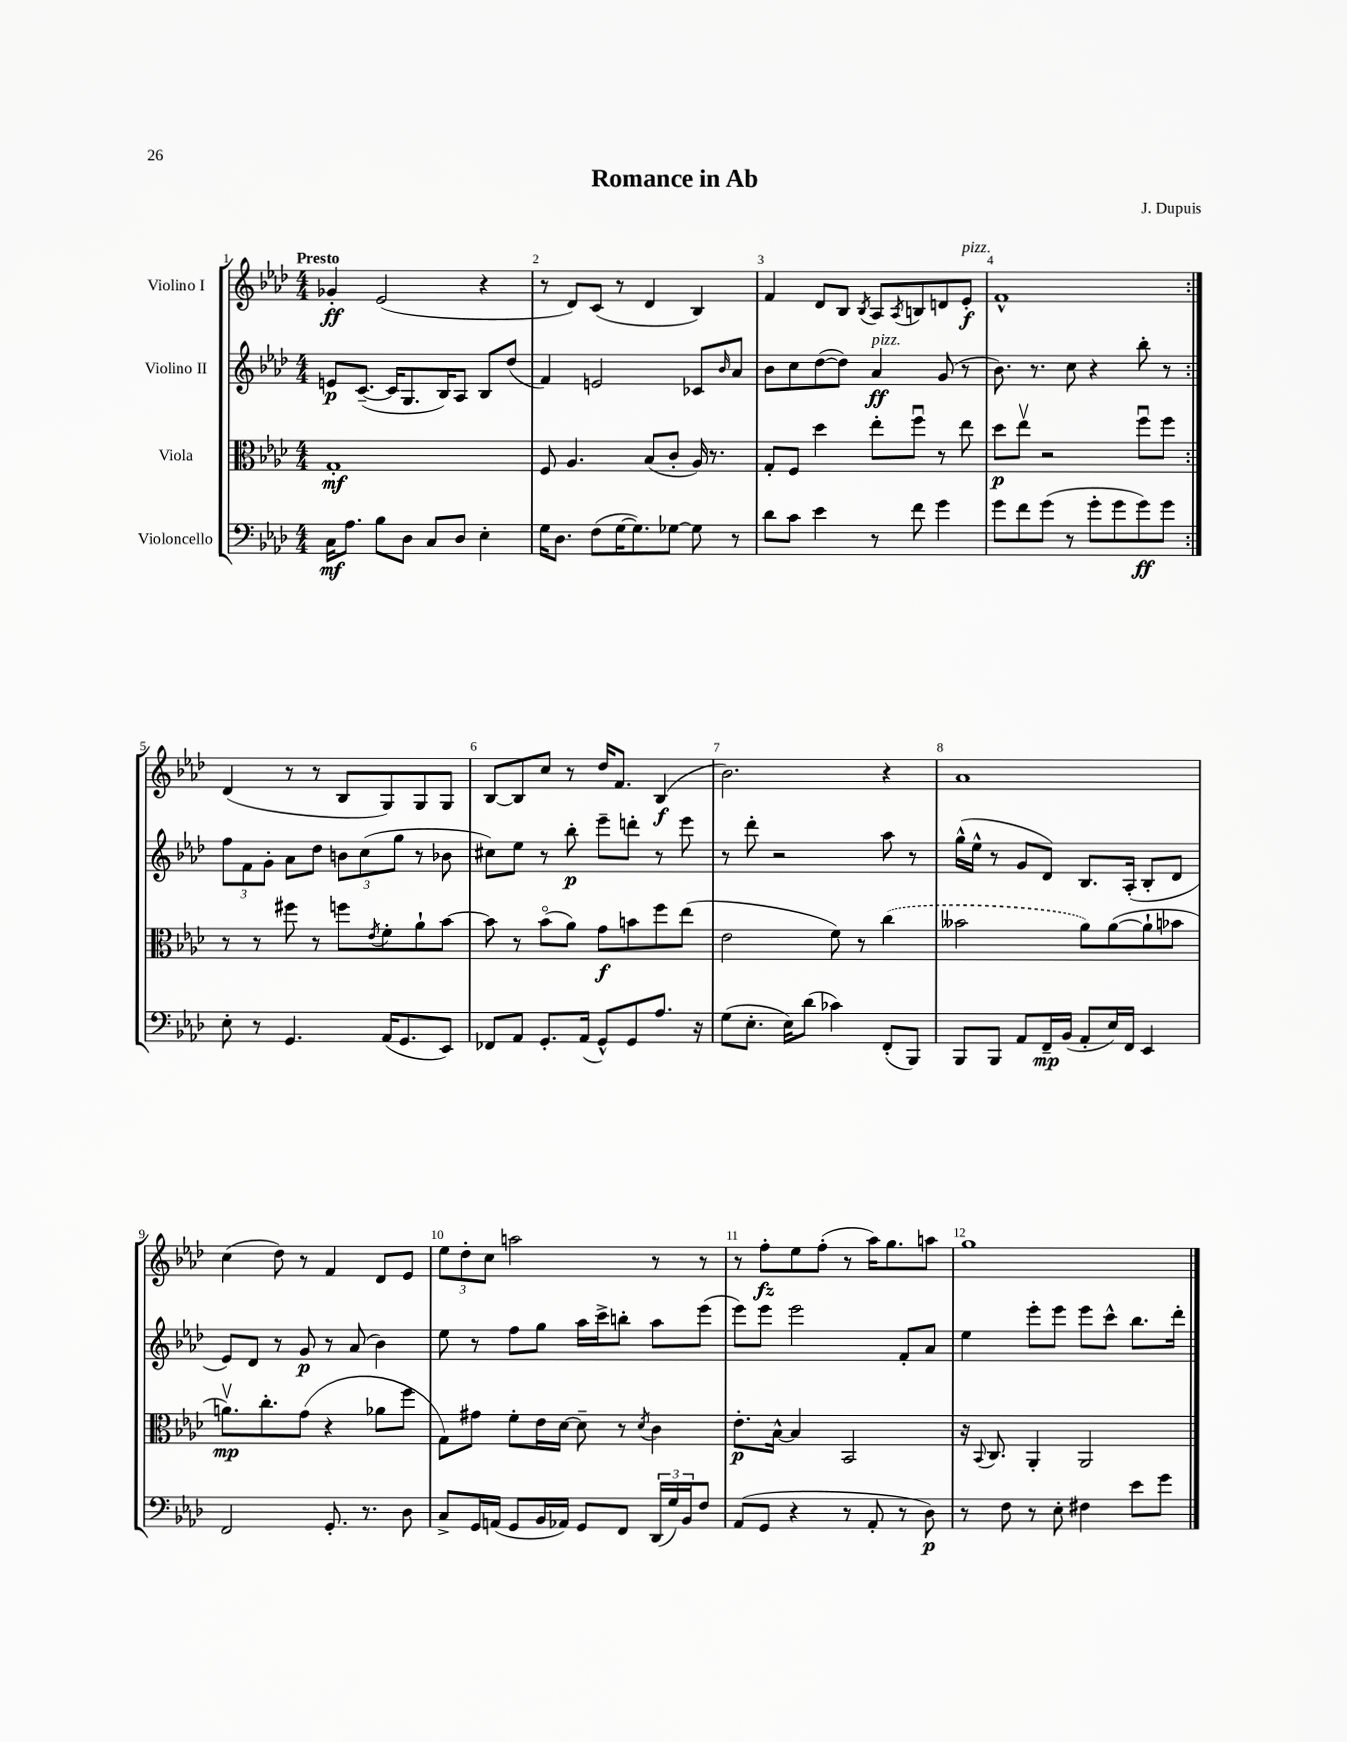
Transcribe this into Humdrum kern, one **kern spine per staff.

**kern	**dynam	**kern	**dynam	**kern	**dynam	**kern	**dynam
*part4	*part4	*part3	*part3	*part2	*part2	*part1	*part1
*staff4	*staff4	*staff3	*staff3	*staff2	*staff2	*staff1	*staff1
*I"Violoncello	*	*I"Viola	*	*I"Violino II	*	*I"Violino I	*
*clefF4	*	*clefC3	*	*clefG2	*	*clefG2	*
*k[b-e-a-d-]	*	*k[b-e-a-d-]	*	*k[b-e-a-d-]	*	*k[b-e-a-d-]	*
*M4/4	*	*M4/4	*	*M4/4	*	*M4/4	*
=1	=1	=1	=1	=1	=1	=1	=1
!	!	!	!	!	!	!LO:TX:a:B:t=Presto	!
16C\KL	mf	1G'	mf	8en/L	p	4g-X'/	ff
8.A-\J	.	.	.	.	.	.	.
.	.	.	.	([8.c~/J	.	.	.
8B-\L	.	.	.	.	.	(2e-/	.
.	.	.	.	16c/KL]	.	.	.
8D-\J	.	.	.	8.G/	.	.	.
8C/L	.	.	.	.	.	.	.
.	.	.	.	16B-/K)	.	.	.
8D-/J	.	.	.	8A-/J	.	.	.
4E-'\	.	.	.	8B-/L	.	4r	.
.	.	.	.	(8dd-/J	.	.	.
=2	=2	=2	=2	=2	=2	=2	=2
16G\KL	.	8F/	.	4f/)	.	8r	.
8.D-\J	.	.	.	.	.	.	.
.	.	4.A-/	.	.	.	8d-/L)	.
(8F\L	.	.	.	2en/	.	(8c/J	.
[16G\K	.	.	.	.	.	8r	.
8.G\])	.	.	.	.	.	.	.
.	.	(8B-/L	.	.	.	4d-/	.
[8G-X\J	.	8c'/J	.	.	.	.	.
8G-\]	.	16A-/)	.	8c-X/L	.	4B-/)	.
.	.	8.r	.	.	.	.	.
.	.	.	.	16qqb-/	.	.	.
8r	.	.	.	8a-/J	.	.	.
=3	=3	=3	=3	=3	=3	=3	=3
8d-\L	.	8G'/L	.	8b-\L	.	4f/	.
8c\J	.	8F/J	.	8cc\	.	.	.
4e-\	.	4dd-\	.	([8dd-\	.	8d-/L	.
.	.	.	.	8dd-\J])	.	8B-/J	.
.	.	.	.	.	.	8qB-/	.
!	!	!	!	!LO:TX:a:i:t=pizz.	!	!	!
8r	.	8ee-'\L	.	4a-/	ff	8A-/L	.
.	.	.	.	.	.	8qA-/	.
8f\	.	8ffu\J	.	.	.	8Bn/	.
4g\	.	8r	.	(8g/	.	8dn/	.
!	!	!	!	!	!	!LO:TX:a:i:t=pizz.	!
.	.	8ee-\	.	8r	.	8e-'/J	f
=4	=4	=4	=4	=4	=4	=4	=4
8g\L	.	8dd-\L	p	8.b-\)	.	1f^^	.
8f\	.	8ee-v\J	.	.	.	.	.
.	.	.	.	8.r	.	.	.
(8g\J	.	2r	.	.	.	.	.
8r	.	.	.	8cc\	.	.	.
8g'\L	.	.	.	4r	.	.	.
8g\	.	.	.	.	.	.	.
8g\)	ff	8ffu\L	.	8bb-'\	.	.	.
8g\J	.	8ff\J	.	8r	.	.	.
!!LO:LB:g=z
=5:|!	=5:|!	=5:|!	=5:|!	=5:|!	=5:|!	=5:|!	=5:|!
8E-'\	.	8r	.	12ff\L	.	(4d-/	.
.	.	.	.	12f\	.	.	.
8r	.	8r	.	.	.	.	.
.	.	.	.	12g'\J	.	.	.
4.GG/	.	8ff#X\	.	8a-\L	.	8r	.
.	.	8r	.	8dd-\J	.	8r	.
.	.	8ffn\L	.	12bn\L	.	8B-/L	.
.	.	.	.	(12cc\	.	.	.
.	.	8qe-/	.	.	.	.	.
(16AA-/KL	.	8f'\	.	.	.	8G/)	.
.	.	.	.	12gg\J	.	.	.
8.GG/	.	.	.	.	.	.	.
.	.	8a-`\	.	8r	.	8G/	.
8EE-/J)	.	[8b-\J	.	8b-X\	.	8G/J	.
=6	=6	=6	=6	=6	=6	=6	=6
8FF-X/L	.	8b-\]	.	8cc#X\L)	.	[8B-/L	.
8AA-/J	.	8r	.	8ee-\J	.	8B-/]	.
8.GG'/L	.	(8b-\L	.	8r	.	8cc/J	.
.	.	8a-\J)	.	8bb-'\	p	8r	.
(16AA-/Jk	.	.	.	.	.	.	.
8GG^^/L)	.	8g\L	f	8eee-~\L	.	16dd-/KL	.
.	.	.	.	.	.	8.f/J	.
8GG/	.	8bn\	.	8dddn'\J	.	.	.
8.A-/J	.	8ff\	.	8r	.	(4B-/	f
.	.	(8ee-\J	.	8eee-\	.	.	.
16r	.	.	.	.	.	.	.
=7	=7	=7	=7	=7	=7	=7	=7
(8G\L	.	2e-\	.	8r	.	2.b-\)	.
8.E-'\J	.	.	.	8ddd-'\	.	.	.
.	.	.	.	2r	.	.	.
16E-\KL)	.	.	.	.	.	.	.
(8d-\J	.	.	.	.	.	.	.
4c-X\)	.	8f\)	.	.	.	.	.
.	.	8r	.	.	.	.	.
(8FF'/L	.	(4cc\	.	8aa-\	.	4r	.
8BBB-/J)	.	.	.	8r	.	.	.
=8	=8	=8	=8	=8	=8	=8	=8
8BBB-/L	.	2b--X\	.	(16gg^^\LL	.	1a-	.
.	.	.	.	16ee-^^\JJ	.	.	.
8BBB-/J	.	.	.	8r	.	.	.
8AA-/L	.	.	.	8g/L	.	.	.
16FF~/L	mp	.	.	8d-/J)	.	.	.
(16BB-/JJ	.	.	.	.	.	.	.
8AA-'/L	.	8a-\L)	.	8.B-/L	.	.	.
16E-/L)	.	([8a-\	.	.	.	.	.
16FF/JJ	.	.	.	(16A-'/Jk	.	.	.
4EE-/	.	8a-`\]	.	8B-'/L	.	.	.
.	.	8b-X\J	.	8d-/J	.	.	.
!!LO:LB:g=z
=9	=9	=9	=9	=9	=9	=9	=9
2FF/	.	8.anv\L)	mp	8e-/L)	.	(4cc\	.
.	.	.	.	8d-/J	.	.	.
.	.	8.cc'\	.	.	.	.	.
.	.	.	.	8r	.	8dd-\)	.
.	.	(8g\J	.	8g/	p	8r	.
8.GG'/	.	4r	.	8r	.	4f/	.
.	.	.	.	(8a-/	.	.	.
8.r	.	.	.	.	.	.	.
.	.	8a-X\L	.	4b-\)	.	8d-/L	.
8D-\	.	8ff\J	.	.	.	8e-/J	.
=10	=10	=10	=10	=10	=10	=10	=10
8C^/L	.	8G\L)	.	8ee-\	.	12ee-\L	.
.	.	.	.	.	.	12dd-'\	.
16GG/L	.	8g#X\J	.	8r	.	.	.
.	.	.	.	.	.	12cc\J	.
(16AAn/JJ	.	.	.	.	.	.	.
8GG/L	.	8f'\L	.	8ff\L	.	2aan\	.
16BB-/L	.	16e-\L	.	8gg\J	.	.	.
16AA-X/JJ)	.	[16d-\JJ	.	.	.	.	.
8GG/L	.	8d-~\]	.	16aa-\LL	.	.	.
.	.	.	.	16ccc^\J	.	.	.
8FF/J	.	8r	.	8bbn'\J	.	.	.
.	.	8qd-/	.	.	.	.	.
(24DD-/LL	.	4c\	.	8aa-\L	.	8r	.
24G/)	.	.	.	.	.	.	.
24BB-/J	.	.	.	.	.	.	.
8F/J	.	.	.	(8eee-\J	.	8r	.
=11	=11	=11	=11	=11	=11	=11	=11
(8AA-/L	.	8.e-'\L	p	8eee-\L)	.	8r	.
8GG/J	.	.	.	8eee-\J	.	8ff'\L	fz
.	.	[16B-^^\Jk	.	.	.	.	.
4r	.	4B-/]	.	2eee-\	.	8ee-\	.
.	.	.	.	.	.	(8ff'\J	.
8r	.	2BB-/	.	.	.	8r	.
8AA-'/	.	.	.	.	.	16aa-\KL)	.
.	.	.	.	.	.	8.gg\	.
8r	.	.	.	8f'/L	.	.	.
8D-\)	p	.	.	8a-/J	.	8aan\J	.
=12	=12	=12	=12	=12	=12	=12	=12
8r	.	16r	.	4ee-\	.	1gg	.
.	.	8qqBB-/	.	.	.	.	.
.	.	8.C/	.	.	.	.	.
8F\	.	.	.	.	.	.	.
8r	.	4AA-'/	.	8eee-'\L	.	.	.
8E-'\	.	.	.	8eee-\J	.	.	.
4F#X\	.	2AA-/	.	8eee-\L	.	.	.
.	.	.	.	8ccc^^\J	.	.	.
8e-\L	.	.	.	8.bb-\L	.	.	.
8g\J	.	.	.	.	.	.	.
.	.	.	.	16ddd-'\Jk	.	.	.
==	==	==	==	==	==	==	==
*-	*-	*-	*-	*-	*-	*-	*-
